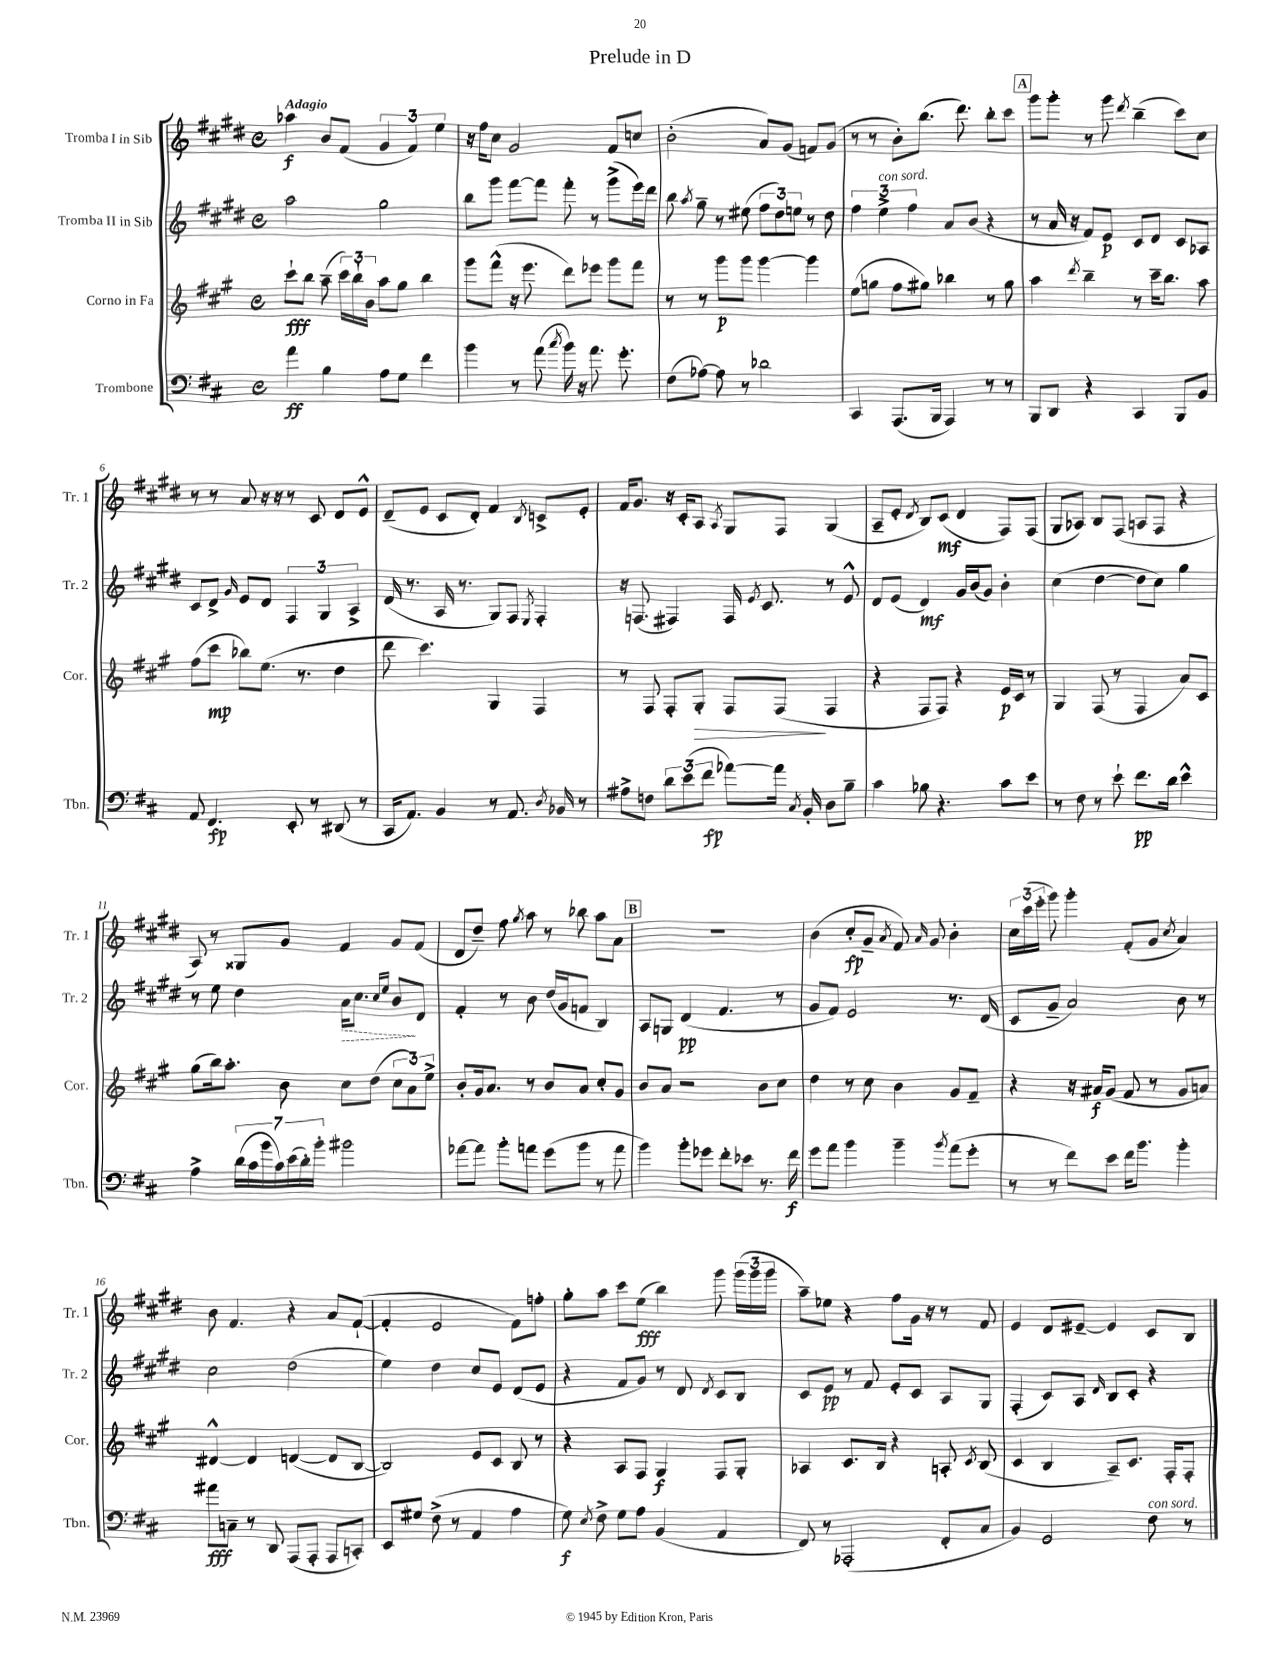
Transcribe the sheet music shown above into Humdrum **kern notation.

**kern	**kern	**kern	**kern
*staff4	*staff3	*staff2	*staff1
*clefF4	*clefG2	*clefG2	*clefG2
*k[f#c#]	*k[f#c#g#]	*k[f#c#g#d#]	*k[f#c#g#d#]
*M4/4	*M4/4	*M4/4	*M4/4
*met(c)	*met(c)	*met(c)	*met(c)
4a\	8ccc#`\L	2aa\	4aa-\
.	8bb\J	.	.
4B\	(8aa~\	.	8b/L
.	24ccc#\LL)	.	(8f#/J
.	24bb`\	.	.
.	24b\JJ	.	.
8A\L	8aa\L	2gg#\	6g#/
8G\J	8gg#\J	.	.
.	.	.	6f#/)
4f#\	4bb\	.	.
.	.	.	6ee\
=	=	=	=
4b\	8ggg#\L	8bb\L	16r
.	.	.	16ff#\LK
.	(8fff#^^\J	8ggg#\J	8cc#\J
8r	16r	[8fff#\L	2g#/
.	8.eee\	.	.
(8a\	.	8fff#\]J	.
8qcc#/	.	.	.
16b\)	8ddd\L)	8fff#'\	.
16r	.	.	.
8.a\	8eee-\J	8r	.
.	8ggg#\L	(8ggg#^\L	8f#/L
8.g'\	.	.	.
.	8fff#\J	16eee\L)	8cc/J
.	.	16ddd#\JJ	.
=	=	=	=
(8F#\L	8r	8bb\	(2b'\
.	.	8qaa/	.
[8A-\J)	8r	8gg#~\	.
8A-\]	8ggg#\L	8r	.
8r	8ggg#\J	(8ee#\	.
2d-\	[4ggg#\	12ff#\L	8a/L)
.	.	12dd#\)	.
.	.	.	(8g#/J
.	.	12ee\J	.
.	4ggg#\]	8r	8f/L)
.	.	8dd#\	(8g#/J
=	=	=	=
4CC#/	(8ee\L	6ff#\	8r
.	8gg\J	.	8r
.	.	6ee^\	.
(8.AAA/L	8ff#\L	.	8b'\L)
.	.	6ff#\	.
.	8gg#\J)	.	(8.bb\J
16BBB/Jk	.	.	.
4AAA/)	4bb-\	8a/L	.
.	.	.	8.ddd#\)
.	.	(8b/J	.
8r	8r	4r	8bb'\L
8r	8gg#\	.	8ccc#\J
=	=	=	=
8BBB/L	4aa\	8r	8ggg#\L
8DD/J	.	16a/	8ggg#'\J
.	.	16r	.
.	8qddd/	.	.
4r	4bb~\	8f#/L)	8r
.	.	8e/J	8ggg#\
.	.	.	8qddd#/
4CC#/	8r	8c#/L	(4bb~\
.	16ccc#~\LK	8d#/J	.
.	8.bb\J	.	.
8BBB/L	.	8c#/L	8ccc#\L)
8BB/J	8aa\	8A-/J	8cc#\J
=	=	=	=
8AA/	(8ff#\L	8c#/L	8r
4.FF#/	8ccc#\J	8d#^/J	8r
.	.	16qqg#/	.
.	8bb-\L)	8e/L	8a/
.	(8.ee\J	8d#/J	16r
.	.	.	16r
8EE'/	.	6F#/	8r
.	8.r	.	.
8r	.	.	8c#/
.	.	6G#/	.
(8DD#/	4dd\	.	8d#/L
.	.	6A^/	.
8r	.	.	8e^^/J
=	=	=	=
16CC#/LK	8ddd\	(16d#/	(8d#~/L
8.AA/J)	.	8.r	.
.	4.ccc#\)	.	8e/J
4BB/	.	16A/	8c#/L
.	.	8.r	.
.	.	.	8d#'/J)
8r	4G#/	8G#/L)	4f#/
8.AA/	.	8F#/J	.
.	.	8qE/	8qB/
.	4F#/	4F#'/	8c^/L
8qD/	.	.	.
16BB-/	.	.	.
8r	.	.	8e'/J
=	=	=	=
8A#^\L	8r	16r	16f#/LK
.	.	(8.F/	8.g#/J
8F\J	8F#/	.	.
12d\L	8F#'/L	4F#/)	16r
.	.	.	16c#'/LK
(12e\	.	.	.
.	8G#'/J	.	8A/J
12f#\J	.	.	.
.	.	.	8qA/
[8a-\L)	8F#/L	16F#/	8G#/L
.	.	8qe/	.
.	.	8.c#/	.
16a-\]Jk	(8F#/J	.	8F#/J
8qC#/	.	.	.
16BB'/	.	.	.
8D\L	4F#/	8r	(4G#/
8B~\J	.	8e^^/	.
=	=	=	=
4c#\	4r	8d#/L	8A~/L
.	.	(8e/J	8e'/J
.	.	.	8qd#/
8B-\	8F#/L	4d#/)	8B/L)
4.r	8F#/J)	.	(8c#/J
.	4r	16g#/LL	4d#/
.	.	(16b/J	.
.	.	8g#/J)	.
8c#\L	16e/LL	4b'\	8F#/L)
.	16c#/JJ	.	.
8e\J	8r	.	(8F#/J
=	=	=	=
8r	4G#/	(4cc#\	8G#/L
8F#\	.	.	8A-/J)
8r	(8F#/	[4dd#\	8B/L
8e`\	8r	.	(8F#/J
8.f#\L	4F#/	8dd#\]L	8A/L
.	.	8cc#\J)	8F#/J
16d\Jk	.	.	.
4e^^\	8a/L)	4gg#\	4r
.	8c#/J	.	.
=	=	=	=
4A^\	(8gg#\L	8r	8A/)
.	16bb\k)	8ee\	8r
.	8.aa'\J	.	.
(28d\LL	.	4dd#\	8G##/L
28c#\	.	.	.
28b\	.	.	.
28c#\)	.	.	.
.	8b\	.	8g#/J
(28e\	.	.	.
28d'\)	.	.	.
28b'\JJ	.	.	.
2b#\	8cc#\L	16a\LK	4f#/
.	.	8.cc#\J	.
.	(8dd\J	.	.
.	.	16qqcc#/LL	.
.	.	16qqee/JJ	.
.	12cc#\L	8b/L	8g#/L
.	12a\)	.	.
.	.	8d#/J	(8f#/J
.	12ee^\J	.	.
=	=	=	=
[8a-\L	8b'/L	4f#'/	8d#/L
8a-\]J	16g#/k	.	8dd#~/J)
.	8.a/J	.	.
8b'\L	.	8r	8ff#\
.	.	.	8qgg#/
8a\J	8r	8b\	8aa\
(8g\L	8b/L	(16dd#/LL	8r
.	.	16g#/J	.
8b\J	8a/J	8f/J	8bb-\
8r	8cc#'/L	4B/)	8aa\L
8a\	8g#/J	.	8a\J
=	=	=	=
4b\)	8b/L	8A/L	1r
.	8a/J	8G/J	.
8b'\L	2r	(4d#/	.
8g-\J	.	.	.
8f#'\L	.	4.f#/	.
8e-\J	.	.	.
8.r	8b\L	.	.
.	8cc#\J	8r	.
16f#\	.	.	.
=	=	=	=
8g\L	4dd\	8g#/L	(4b\
8a\J	.	8f#/J)	.
4b\	8r	2e/	8cc#'/L
.	8cc#\	.	8g#~/J
.	.	.	8qa/
4b~\	4b\	.	8f#/)
.	.	.	16qqa/
.	.	.	8g#/
8qb/	.	.	.
(8a\L	8g#/L	8.r	4b'\
8g'\J	8f#~/J	.	.
.	.	(16d#/	.
=	=	=	=
8r	4r	8c#/L	24cc#\LL
.	.	.	(24ccc#\
.	.	.	24eee'\JJ
8r	.	8g#~/J	8ggg#\)
8f#\L)	16r	2a/)	4ggg#'\
.	16a#/LK	.	.
8e\J	(8g#/J	.	.
16f#\LK	8f#/	.	(8f#'/L
8.b\J	.	.	.
.	8r	.	8g#/J
.	.	.	8qcc#/
4b'\	8g#/L	8b\	4a/)
.	8a/J)	8r	.
=	=	=	=
8a#\L	[4d#^^/	2cc#\	8b\
8C~\J	.	.	4.f#/
8r	4d#/]	.	.
8DD/	.	.	.
(8AAA/L	([4d/	(2dd#\	4r
8AAA'/J	.	.	.
8AAA/L	8d/]L	.	8a/L
8CC'/J)	[8B/J	.	([8f#`/J
=	=	=	=
8EE/L	2B/])	4ee\)	4f#'/]
8G#/J	.	.	.
(8F#^\	.	4dd#\	2e/
8r	.	.	.
4AA/	8e/L	8cc#/L	.
.	8c#/J	8e/J	.
4A\	8B/	(8d#/L	8f#\L)
.	8r	8e/J	8ff'\J
=	=	=	=
8G\)	4r	4r	8gg#'\L
8qE/	.	.	.
8F#^\	.	.	8aa\J
8G\L	8A/L	8f#/L	8ccc#\L
8A\J	8F#/J	8g#/J)	(8ee\J
(4BB/	4G#/	8r	4bb\)
.	.	8d#/	.
.	.	8qd#/	.
4AA/	8F#/L	8c#/L	8ggg#\
.	8G#'/J	8B/J	(24ggg#\LL
.	.	.	24ggg#\
.	.	.	24ggg#\JJ
=	=	=	=
8FF#/)	4A-/	8c#/L	8aa~\L)
8r	.	8e/J	8ee-\J
(2AAA-'/	8.c#/L	8r	4r
.	.	8f#/	.
.	16B/Jk	.	.
.	4r	8e'/L	8ff#\L
.	.	8c#/J	16g#\Jk
.	.	.	16r
8FF#'/L	8A'/	8A/L	8r
.	8qc#/	.	.
8C#/J	(8B/	8G#/J	8f#/
=	=	=	=
4BB/)	4c#/	(4F#'/	4e/
2GG/	4B/	8c#/L)	8d#/L
.	.	8A/J	[8e#~/J
.	.	16qqd#/	.
.	8A~/L)	8B/L	4e#/]
.	8.c#/J	8c#'/J	.
8F#\	.	4r	8c#/L
.	16F#'/LK	.	.
8r	8F#'/J	.	8B/J
==	==	==	==
*-	*-	*-	*-
